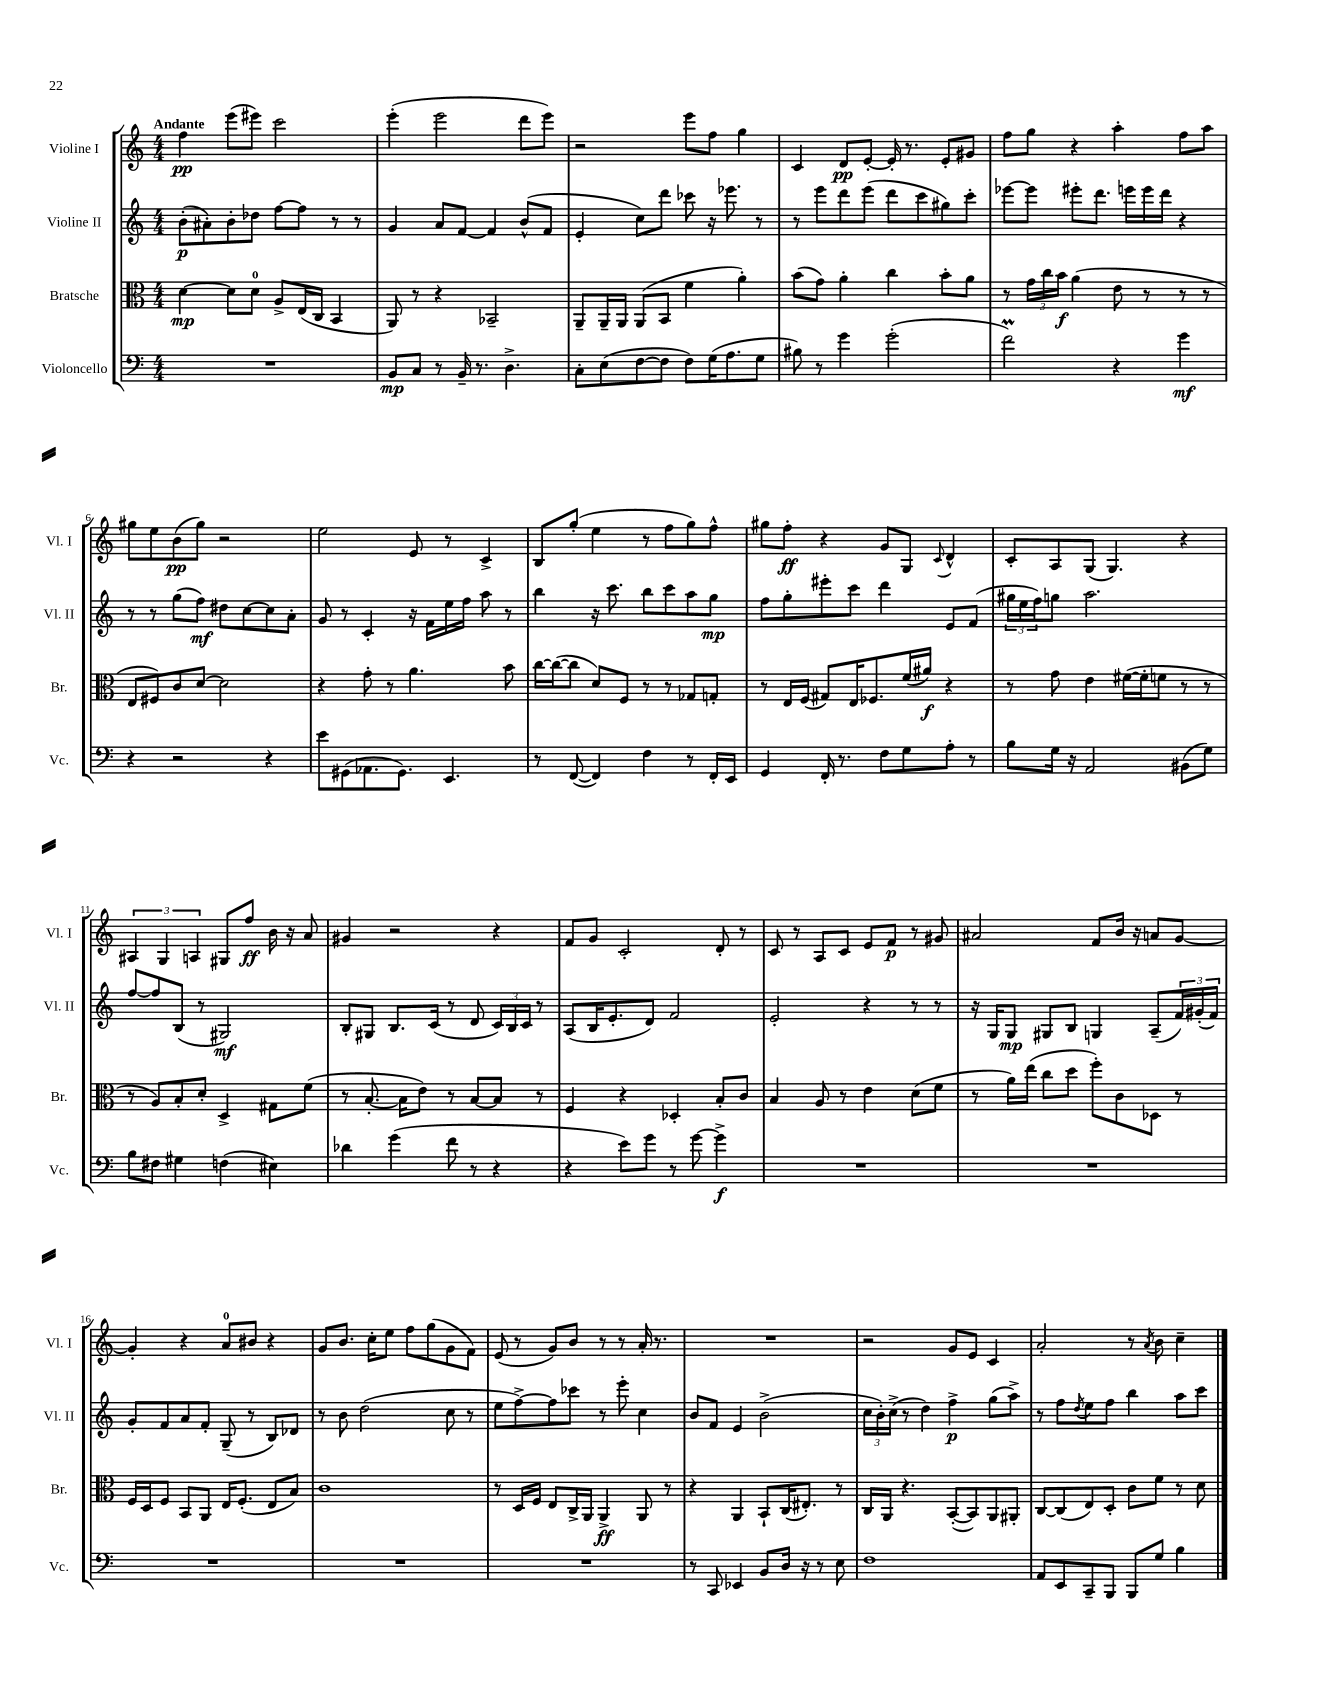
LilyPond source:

<<
\new StaffGroup <<
\new Staff = "s0" \with { instrumentName = "Violine I" shortInstrumentName = "Vl. I" } {
    \clef treble \key c \major \numericTimeSignature \time 4/4 \tempo "Andante"
    f''4\pp e'''8( eis'''8) c'''2 |
    e'''4-.( e'''2 d'''8 e'''8) |
    r2 e'''8 f''8 g''4 |
    c'4 d'8\pp e'8~-. e'16-. r8. e'8-. gis'8 |
    f''8 g''8 r4 a''4-. f''8 a''8 |
    gis''8 e''8 b'8\pp( gis''8) r2 |
    e''2 e'8 r8 c'4-> |
    b8 g''8-.( e''4 r8 f''8 g''8) f''8-^ |
    gis''8 f''8-.\ff r4 g'8 g8 \appoggiatura { c'8 } d'4-^ |
    c'8-. a8 g8( g4.) r4 |
    \tuplet 3/2 { ais4 g4 a4 } gis8 f''8\ff b'16 r16 a'8 |
    gis'4 r2 r4 |
    f'8 g'8 c'2-. d'8-. r8 |
    c'8 r8 a8 c'8 e'8 f'8\p r8 gis'8 |
    ais'2 f'8 b'16 r16 a'8 g'8~ |
    g'4-. r4 a'8-0 bis'8 r4 |
    g'8 b'8. c''16-. e''8 f''8 g''8( g'8 f'8) |
    e'8( r8 g'8) b'8 r8 r8 a'16-. r8. |
    R1 |
    r2 g'8 e'8 c'4 |
    a'2-. r8 \acciaccatura { a'8 } b'8 c''4-- \bar "|." |
}
\new Staff = "s1" \with { instrumentName = "Violine II" shortInstrumentName = "Vl. II" } {
    \clef treble \key c \major \numericTimeSignature \time 4/4
    b'8-.\p( ais'8-.) b'8-. des''8 f''8~ f''8 r8 r8 |
    g'4 a'8 f'8~ f'4 b'8-^( f'8 |
    e'4-. c''8) d'''8 ces'''8 r16 ees'''8. r8 |
    r8 e'''8 d'''8 e'''8( d'''8 c'''8 gis''8) c'''8-. |
    ees'''8~ ees'''8 eis'''8-. d'''8. e'''16 e'''16 d'''16 r4 |
    r8 r8 g''8( f''8\mf) dis''8 c''8~ c''8 a'8-. |
    g'8 r8 c'4-. r16 f'16 e''16 f''16 a''8 r8 |
    b''4 r16 c'''8. b''8 c'''8 a''8 g''8\mp |
    f''8 g''8-. eis'''8-. c'''8 d'''4 e'8 f'8( |
    \tuplet 3/2 { gis''16 e''16 f''16) } g''8 a''2. |
    f''8~ f''8 b8( r8 gis2\mf) |
    b8-. gis8 b8. c'16( r8 d'8 \tuplet 3/2 { c'16) b16 c'16 } r8 |
    a8( b16 e'8.-. d'8) f'2 |
    e'2-. r4 r8 r8 |
    r16 g16 g8\mp gis8 b8 g4 a8--( \tuplet 3/2 { f'16) gis'16-.( f'16) } |
    g'8-. f'8 a'8 f'8-. g8--( r8 b8) des'8 |
    r8 b'8 d''2( c''8 r8 |
    e''8 f''8~->) f''8 ces'''8 r8 e'''8-. c''4 |
    b'8 f'8 e'4 b'2->( |
    \tuplet 3/2 { c''16 b'16-.) c''16->( } r8 d''4) f''4->\p g''8( a''8->) |
    r8 f''8 \acciaccatura { d''8 } e''8 f''8 b''4 a''8 c'''8 \bar "|." |
}
\new Staff = "s2" \with { instrumentName = "Bratsche" shortInstrumentName = "Br." } {
    \clef alto \key c \major \numericTimeSignature \time 4/4
    d'4~\mp d'8 d'8-0 a8-> e16( c16 b,4 |
    a,8) r8 r4 bes,2-- |
    a,8-- a,16-- a,16 a,8( b,8 f'4 a'4-.) |
    b'8( g'8) a'4-. c''4 b'8-. a'8 |
    r8 \tuplet 3/2 { g'16 c''16 b'16\f } a'4( e'8 r8 r8 r8 |
    e8 fis8) c'8 d'8~ d'2 |
    r4 g'8-. r8 a'4. b'8 |
    c''16~ c''16~( c''8 d'8) f8 r8 r8 ges8 g8-. |
    r8 e16 f16( gis8) e16 fes8. f'16( ais'16\f) r4 |
    r8 g'8 e'4 fis'16~( fis'16-. f'8 r8 r8 |
    r8 a8) b8-. d'8-. d4-> gis8 f'8( |
    r8 b8.~-. b16 e'8) r8 b8~ b8 r8 |
    f4 r4 des4-. b8-. c'8 |
    b4 a8 r8 e'4 d'8( f'8 |
    r8 a'16) e''16( c''8 d''8 f''8-.) c'8 des8 r8 |
    f16 d16 f8 b,8 a,8 e16 f8.-.( e8 b8) |
    c'1 |
    r8 d16 f16 e8 c16-> a,16 a,4->\ff a,8 r8 |
    r4 a,4 b,8-! c16( eis8.-.) r8 |
    c16 a,16 r4. b,8~-.( b,8) a,8 ais,8-. |
    c8~ c8( e8) d8-. c'8 f'8 r8 d'8 \bar "|." |
}
\new Staff = "s3" \with { instrumentName = "Violoncello" shortInstrumentName = "Vc." } {
    \clef bass \key c \major \numericTimeSignature \time 4/4
    R1 |
    b,8\mp c8 r8 b,16-- r8. d4.-> |
    c8-. e8( f8~ f8 f8) g16( a8. g8 |
    bis8) r8 g'4 g'2-.( |
    f'2\prall) r4 g'4\mf |
    r4 r2 r4 |
    e'8 gis,8( aes,8. gis,8.) e,4. |
    r8 f,8~( f,4) f4 r8 f,16-. e,16 |
    g,4 f,16-. r8. f8 g8 a8-. r8 |
    b8 g16 r16 a,2 bis,8( g8) |
    b8 fis8 gis4 f4( eis4) |
    des'4 g'4( f'8 r8 r4 |
    r4 e'8) g'8 r8 g'8~ g'4->\f |
    R1 |
    R1 |
    R1 |
    R1 |
    R1 |
    r8 c,8 ees,4 b,8 d16 r16 r8 e8 |
    f1 |
    a,8 e,8 c,8-- b,,8 b,,8 g8 b4 \bar "|." |
}
>>
>>
